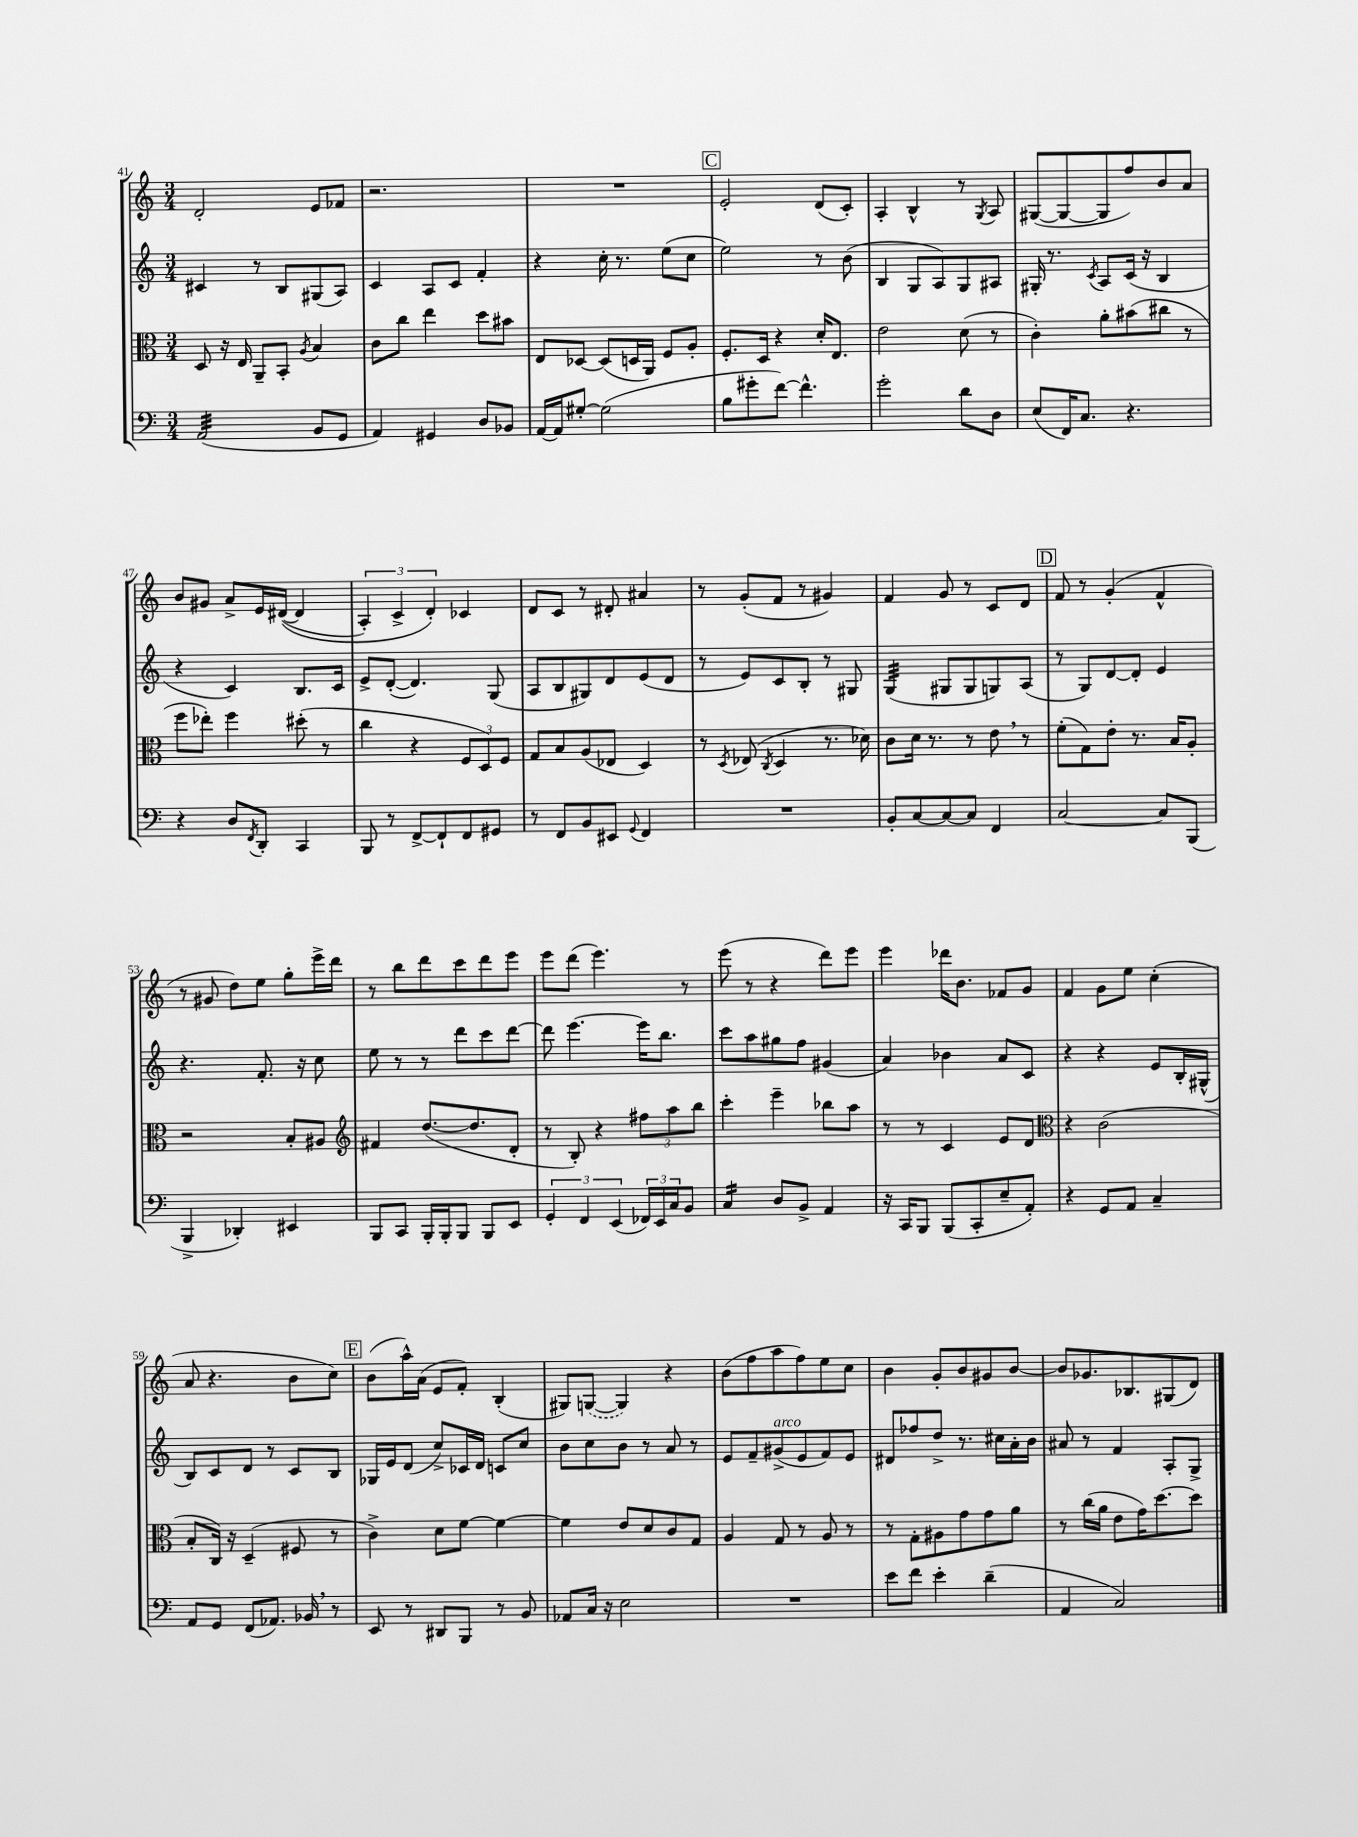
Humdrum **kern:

**kern	**kern	**kern	**kern
*staff4	*staff3	*staff2	*staff1
*clefF4	*clefC3	*clefG2	*clefG2
*k[]	*k[]	*k[]	*k[]
*M3/4	*M3/4	*M3/4	*M3/4
(2AA/	8D/	4c#/	2d'/
.	16r	.	.
.	16E/	.	.
.	8AA~/L	8r	.
.	8BB'/J	8B/L	.
.	8qA/	.	.
8BB/L	4B/	(8G#/	8e/L
8GG/J	.	8A/J)	8f-/J
=	=	=	=
4AA/)	8c\L	4c/	2.r
.	8cc\J	.	.
4GG#/	4ee\	8A/L	.
.	.	8c/J	.
8D/L	8dd\L	4f'/	.
8BB-/J	8b#\J	.	.
=	=	=	=
[16AA/LL	8E/L	4r	2.r
16AA/]J	.	.	.
[8G#'/J	[8D-/J	.	.
(2G#\]	(8D-/]L	16cc'\	.
.	.	8.r	.
.	16D/L	.	.
.	16AA/JJ)	.	.
.	8F/L	(8ee\L	.
.	8A'/J	8cc\J	.
=	=	=	=
8B\L	8.F'/L	2ee\)	2e'/
8g#'\	.	.	.
.	16D/Jk	.	.
[8f\J)	4r	.	.
4.f^^\]	.	.	.
.	16d'/LK	8r	(8d/L
.	8.E/J	.	.
.	.	(8b\	8c'/J)
=	=	=	=
2g'\	2e\	4B/	4A'/
.	.	8G/L	4B^^/
.	.	8A/)	.
8d\L	(8d\	8G/	8r
.	.	.	8qG/
8D\J	8r	8A#/J	8A/
=	=	=	=
(8E/L	4c'\)	16G#'/	([8G#/L
.	.	8.r	.
16FF/K)	.	.	8G#/_
8.C/J	.	.	.
.	.	8qc/	.
.	8a'\L	8A/L	8G#/]
4.r	(8b#\	(16c/Jk	8ff/)
.	.	16r	.
.	8cc#\J	4B/	8b/
.	8r	.	8a/J
=	=	=	=
4r	8ff\L	4r	8b/L
.	8ee-'\J)	.	8g#/J
8D/L	4ff\	4c/)	8a^/L
8qFF/	.	.	.
8DD'/J	.	.	16e/L
.	.	.	&(([16d#/JJ
4CC/	(8dd#'\	8.B/L	4d#/]
.	8r	.	.
.	.	16c/Jk	.
=	=	=	=
8BBB/	4cc\	8e^/L	6A'/)
8r	.	([8d'/J	.
.	.	.	6c^/
[8FF^/L	4r	4.d/])	.
.	.	.	6d'/&)
8FF`/]	.	.	.
8FF/	12F/L	.	4c-/
.	12D/)	.	.
8GG#/J	.	(8G/	.
.	12F/J	.	.
=	=	=	=
8r	8G/L	8A/L	8d/L
8FF/L	8B/	8B/	8c/J
8BB/	(8A/	8G#/)	8r
8EE#/J	8E-/J	8d/	8d#'/
8qqGG/	.	.	.
4FF/	4D/)	(8e/	4a#/
.	.	8d/J	.
=	=	=	=
2.r	8r	8r	8r
.	8qD/	.	.
.	(8E-/	8e/L)	(8g'/L
.	8qC/	.	.
.	4D/	8c/	8f/J
.	.	8B'/J	8r
.	8.r	8r	4g#/)
.	.	8G#/	.
.	16d-\)	.	.
=	=	=	=
8BB'/L	8c\L	(4G/	4f/
[8C/	16d\Jk	.	.
.	8.r	.	.
8C/_	.	8G#/L	8g/
8C/]J	8r	8G#/	8r
4FF/	8e\	8G/)	8c/L
.	8r	(8A/J	8d/J
=	=	=	=
[2C/	(8f'\L	8r	8f/
.	8G\)	8G/L)	8r
.	8e'\J	[8d/	(4g'/
.	8.r	8d'/]J	.
8C/]L	.	4e/	4f^^/
.	16B/LK	.	.
(8BBB/J	8A'/J	.	.
=	=	=	=
4BBB^/	2r	4.r	8r
.	.	.	8g#/
4DD-'/)	.	.	8dd\L)
.	.	8.f'/	8ee\J
4EE#/	8B'/L	.	8gg'\L
.	.	16r	.
.	8A#/J	8cc\	16eee^\L
.	.	.	16ddd\JJ
=	=	=	=
*	*clefG2	*	*
8BBB/L	4f#/	8ee\	8r
8CC/J	.	8r	8bb\L
16BBB'/LL	([8.dd/L	8r	8ddd\
16BBB'/J	.	.	.
8BBB/J	.	8ddd\L	8ccc\
.	8.dd/]	.	.
8BBB/L	.	8ccc\	8ddd\
8EE/J	8d'/J	[8ddd\J	8eee\J
=	=	=	=
6GG'/	8r	8ddd\]	8eee\L
.	8B'/)	[4.eee\	(8ddd\J
6FF/	.	.	.
.	4r	.	4.eee\)
(6EE/	.	.	.
24FF-/LL)	12ff#\L	16eee\]LK	.
24EE/	.	.	.
.	.	8.bb\J	.
24C/J	12aa\	.	.
8BB/J	.	.	8r
.	12bb\J	.	.
=	=	=	=
4C/	4ccc'\	8ccc\L	(8eee\
.	.	8aa\	8r
8D/L	4eee~\	8gg#\	4r
8BB^/J	.	8ff\J	.
4AA/	8bb-\L	(4g#/	8ddd\L)
.	8aa\J	.	8eee\J
=	=	=	=
16r	8r	4a/)	4eee\
16CC/LK	.	.	.
8BBB/J	8r	.	.
(8BBB/L	4c/	4b-\	16ddd-\LK
.	.	.	8.b\J
8CC'/	.	.	.
8E~/	8e/L	8a/L	8f-/L
8AA'/J)	8d/J	8c/J	8g/J
=	=	=	=
*	*clefC3	*	*
4r	4r	4r	4f/
8GG/L	(2c\	4r	8g\L
8AA/J	.	.	8ee\J
4C~/	.	8e/L	(4cc'\
.	.	16B'/L	.
.	.	(16G#^^/JJ	.
=	=	=	=
8AA/L	8B'/L	8B/L)	8a/
8GG/J	16C/Jk)	8c/	4.r
.	16r	.	.
(8FF/L	(4D~/	8d/J	.
8.AA-/J)	.	8r	.
.	8F#/	8c/L	8b\L
16BB-/	.	.	.
8r	8r	8B/J	8cc\J)
=	=	=	=
8EE/	4c^\)	16G-/LL	(8b\L
.	.	16e/J	.
8r	.	(8d/J	16aa^^\L)
.	.	.	(16a\JJ
8DD#/L	8d\L	8cc^/L)	8e/L
8BBB/J	[8f\J	16c-/L	8f'/J)
.	.	16d/JJ	.
8r	4f\_	8c/L	(4B'/
8BB/	.	8cc/J	.
=	=	=	=
8AA-/L	4f\]	8b\L	8G#/L)
16C/Jk	.	8cc\	([8G/J
16r	.	.	.
2E\	8e/L	8b\J	4G/])
.	8d/	8r	.
.	8c/	8a/	4r
.	8G/J	8r	.
=	=	=	=
2.r	4A/	8e/L	(8b\L
.	.	8f~/	8ff\
.	8G/	(8g#^/	8aa\
.	8r	8e/	8ff\)
.	8A/	8f/)	8ee\
.	8r	8e/J	8cc\J
=	=	=	=
8e\L	8r	8d#/L	4b\
8f\J	8G'\L	8ff-/	.
4e'\	8A#\	8dd^/J	8g'/L
.	8g\	8.r	8b/
(4d~\	8g\	.	8g#/
.	.	16cc#\LL	.
.	8a\J	16a'\	[8b/J
.	.	16b\JJ	.
=	=	=	=
4AA/	8r	8a#/	8b/]L
.	(16cc\LL	8r	8.g-/
.	16a\JJ	.	.
2C/)	8e\L	4f/	.
.	.	.	8.B-/
.	16g\K)	.	.
.	[8.dd\	.	.
.	.	8A'/L	(8G#/
.	8dd\]J	8G^/J	8d/J)
==	==	==	==
*-	*-	*-	*-
